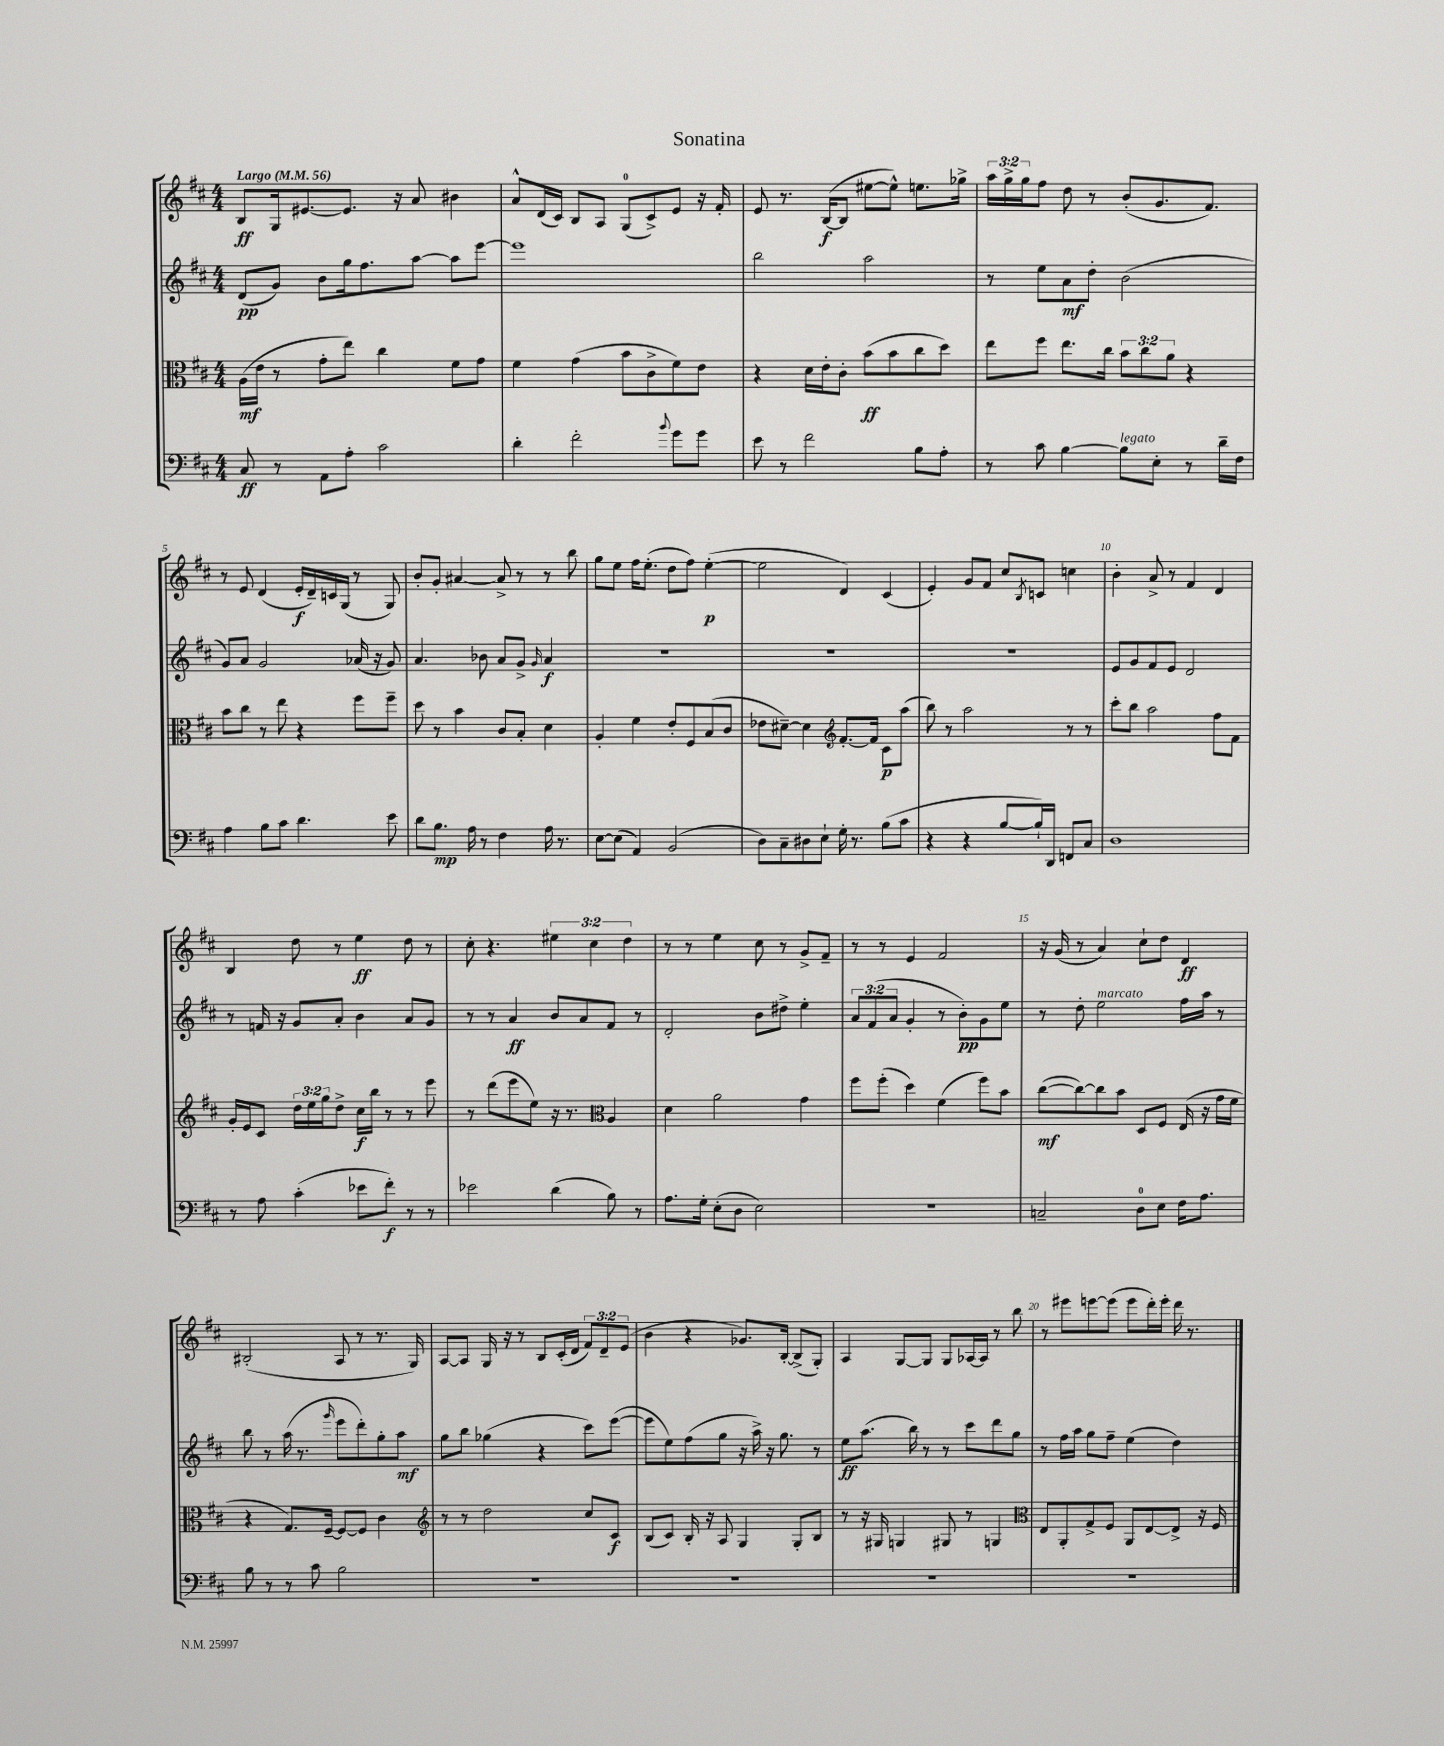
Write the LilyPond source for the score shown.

\header { title = "Sonatina" }
<<
\new StaffGroup <<
\new Staff = "s0" {
    \clef treble \key d \major \numericTimeSignature \time 4/4 \override Staff.TupletNumber.text = #tuplet-number::calc-fraction-text \tempo "Largo" 4 = 56
    b8\ff g16 eis'8.~ eis'8. r16 a'8 bis'4 |
    a'8-^ d'16( cis'16) b8 a8 g8-0( cis'8->) e'8 r16 fis'16-. |
    e'8 r8. b16~\f( b8 eis''8~ eis''8-^) e''8. ges''16-> |
    \tuplet 3/2 { a''16 g''16-> g''16 } fis''8 d''8 r8 b'8-.( g'8. fis'8.) |
    r8 e'8 d'4( e'16-.\f d'16--) c'16 g16( r8 g8) |
    b'8-. g'8-. ais'4~ ais'8-> r8 r8 b''8 |
    g''8 e''8 fis''16 e''8.-.( d''8 fis''8) e''4~-.\p( |
    e''2 d'4) cis'4( |
    e'4-.) g'8 fis'8 cis''8 \acciaccatura { b8 } c'8 c''4 |
    b'4-. a'8-> r8 fis'4 d'4 |
    b4 d''8 r8 e''4\ff d''8 r8 |
    cis''8-. r4. \tuplet 3/2 { eis''4 cis''4 d''4 } |
    r8 r8 e''4 cis''8 r8 g'8-> fis'8-- |
    r8 r8 e'4 fis'2 |
    r16 g'16( r8 a'4) cis''8-! d''8 d'4\ff |
    bis2-.( a8 r8 r8. g16) |
    a8~ a8 g16 r16 r8 b8 cis'16-.( d'16 \tuplet 3/2 { fis'8) d'8-- e'8( } |
    b'4 r4 ges'8.) b16~-. b8->( g8-.) |
    a4 g8~ g8 g8 aes16~ aes16 r8 b''8 |
    r8 eis'''8 e'''8~ e'''8( e'''8 d'''16-.) e'''16-. d'''16 r8. \bar "|." |
}
\new Staff = "s1" {
    \clef treble \key d \major \numericTimeSignature \time 4/4 \override Staff.TupletNumber.text = #tuplet-number::calc-fraction-text
    d'8\pp( g'8) b'8 g''16 fis''8. a''8~ a''8 e'''8~ |
    e'''1 |
    b''2 a''2 |
    r8 e''8 a'8\mf d''8-. b'2( |
    g'8) a'8 g'2 aes'16( r16 g'8) |
    a'4. bes'8 a'8 g'8-> \grace { g'16 } a'4\f |
    R1 |
    R1 |
    R1 |
    e'8 g'8 fis'8 e'8 d'2 |
    r8 f'16 r16 g'8 a'8-. b'4 a'8 g'8 |
    r8 r8 a'4\ff b'8 a'8 fis'8 r8 |
    d'2-. b'8 dis''8-> e''4-. |
    \tuplet 3/2 { a'8 fis'8( a'8 } g'4-. r8 b'8-.\pp) g'8 e''8 |
    r8 d''8-. e''2^\markup { \italic "marcato" } fis''16 a''16 r8 |
    b''8 r8 a''16( r8. \grace { g'''16 } e'''8 d'''8-.) g''8-. a''8\mf |
    g''8 b''8 ges''4( r4 cis'''8) e'''8~( |
    e'''8 e''8) fis''8( g''8 r16 a''16->) r16 g''8. r8 |
    e''8\ff a''8.( b''16) r8 r8 cis'''8 d'''8 g''8 |
    r8 fis''16 a''16 g''8 fis''8-- e''4( d''4) \bar "|." |
}
\new Staff = "s2" {
    \clef alto \key d \major \numericTimeSignature \time 4/4 \override Staff.TupletNumber.text = #tuplet-number::calc-fraction-text
    a16\mf( e'16 r8 g'8-. e''8) cis''4 fis'8 g'8 |
    fis'4 g'4( b'8 cis'8-> fis'8) e'8 |
    r4 d'16 e'16-. cis'8-. b'8\ff( b'8 cis''8 d''8) |
    e''8 fis''8 e''8. cis''16 \tuplet 3/2 { b'8 cis''8 a'8 } r4 |
    b'8 cis''8 r8 e''8 r4 fis''8 fis''8-- |
    d''8 r8 b'4 cis'8 b8-. d'4 |
    a4-. fis'4 e'8-. fis8 b8( cis'8 |
    ees'8 dis'8~--) dis'4 \clef treble fis'8.~-. fis'16 cis'8\p a''8( |
    b''8) r8 a''2 r8 r8 |
    cis'''8-. b''8 a''2 fis''8 fis'8 |
    g'16-. e'16 cis'8 \tuplet 3/2 { d''16 e''16 g''16 } d''8-> cis''16\f b''16 r8 r8 e'''8 |
    r8 d'''8( e'''8 e''8) r16 r8. \clef alto a4 |
    d'4 a'2 g'4 |
    fis''8 fis''8-.( d''4) fis'4( fis''8) b'8 |
    cis''8~\mf( cis''8~) cis''8 b'8 d8 fis8 e16( r16 g'16 fis'16 |
    r4 g8.) fis16~-- fis8~ fis8 cis'4 |
    \clef treble r8 r8 d''2 cis''8 cis'8\f |
    b8( cis'8) b16-. r16 a8 g4 g8-. b8 |
    r8 r16 gis16 g4 gis8 r8 g4 |
    \clef alto e8 a,8-. g8-> fis8 a,8 e8~ e8-> r16 fis16 \bar "|." |
}
\new Staff = "s3" {
    \clef bass \key d \major \numericTimeSignature \time 4/4
    cis8\ff r8 a,8 a8-. cis'2 |
    d'4-. fis'2-. \appoggiatura { b'8 } g'8 g'8 |
    e'8 r8 fis'2 b8 a8-. |
    r8 cis'8 b4~ b8^\markup { \italic "legato" } e8-. r8 d'16-- fis16 |
    a4 b8 cis'8 d'4. e'8 |
    d'8 b8.\mp a16 r8 fis4 a16 r8. |
    e8~ e8( a,4) b,2( |
    d8) cis8-- dis8 e8-! g16-. r8. b8( cis'8 |
    r4 r4 b8~ b16-!) d,16 f,8 cis8 |
    d1 |
    r8 a8 cis'4-.( ees'8 fis'8-.\f) r8 r8 |
    ees'2 d'4( b8) r8 |
    a8. g16-. e8-.( d8 e2) |
    R1 |
    c2-- d8-0 e8 fis16 a8. |
    b8 r8 r8 cis'8 b2 |
    R1 |
    R1 |
    R1 |
    R1 \bar "|." |
}
>>
>>
\layout { \context { \Score \override BarNumber.break-visibility = ##(#f #t #t) barNumberVisibility = #(every-nth-bar-number-visible 5) } }
